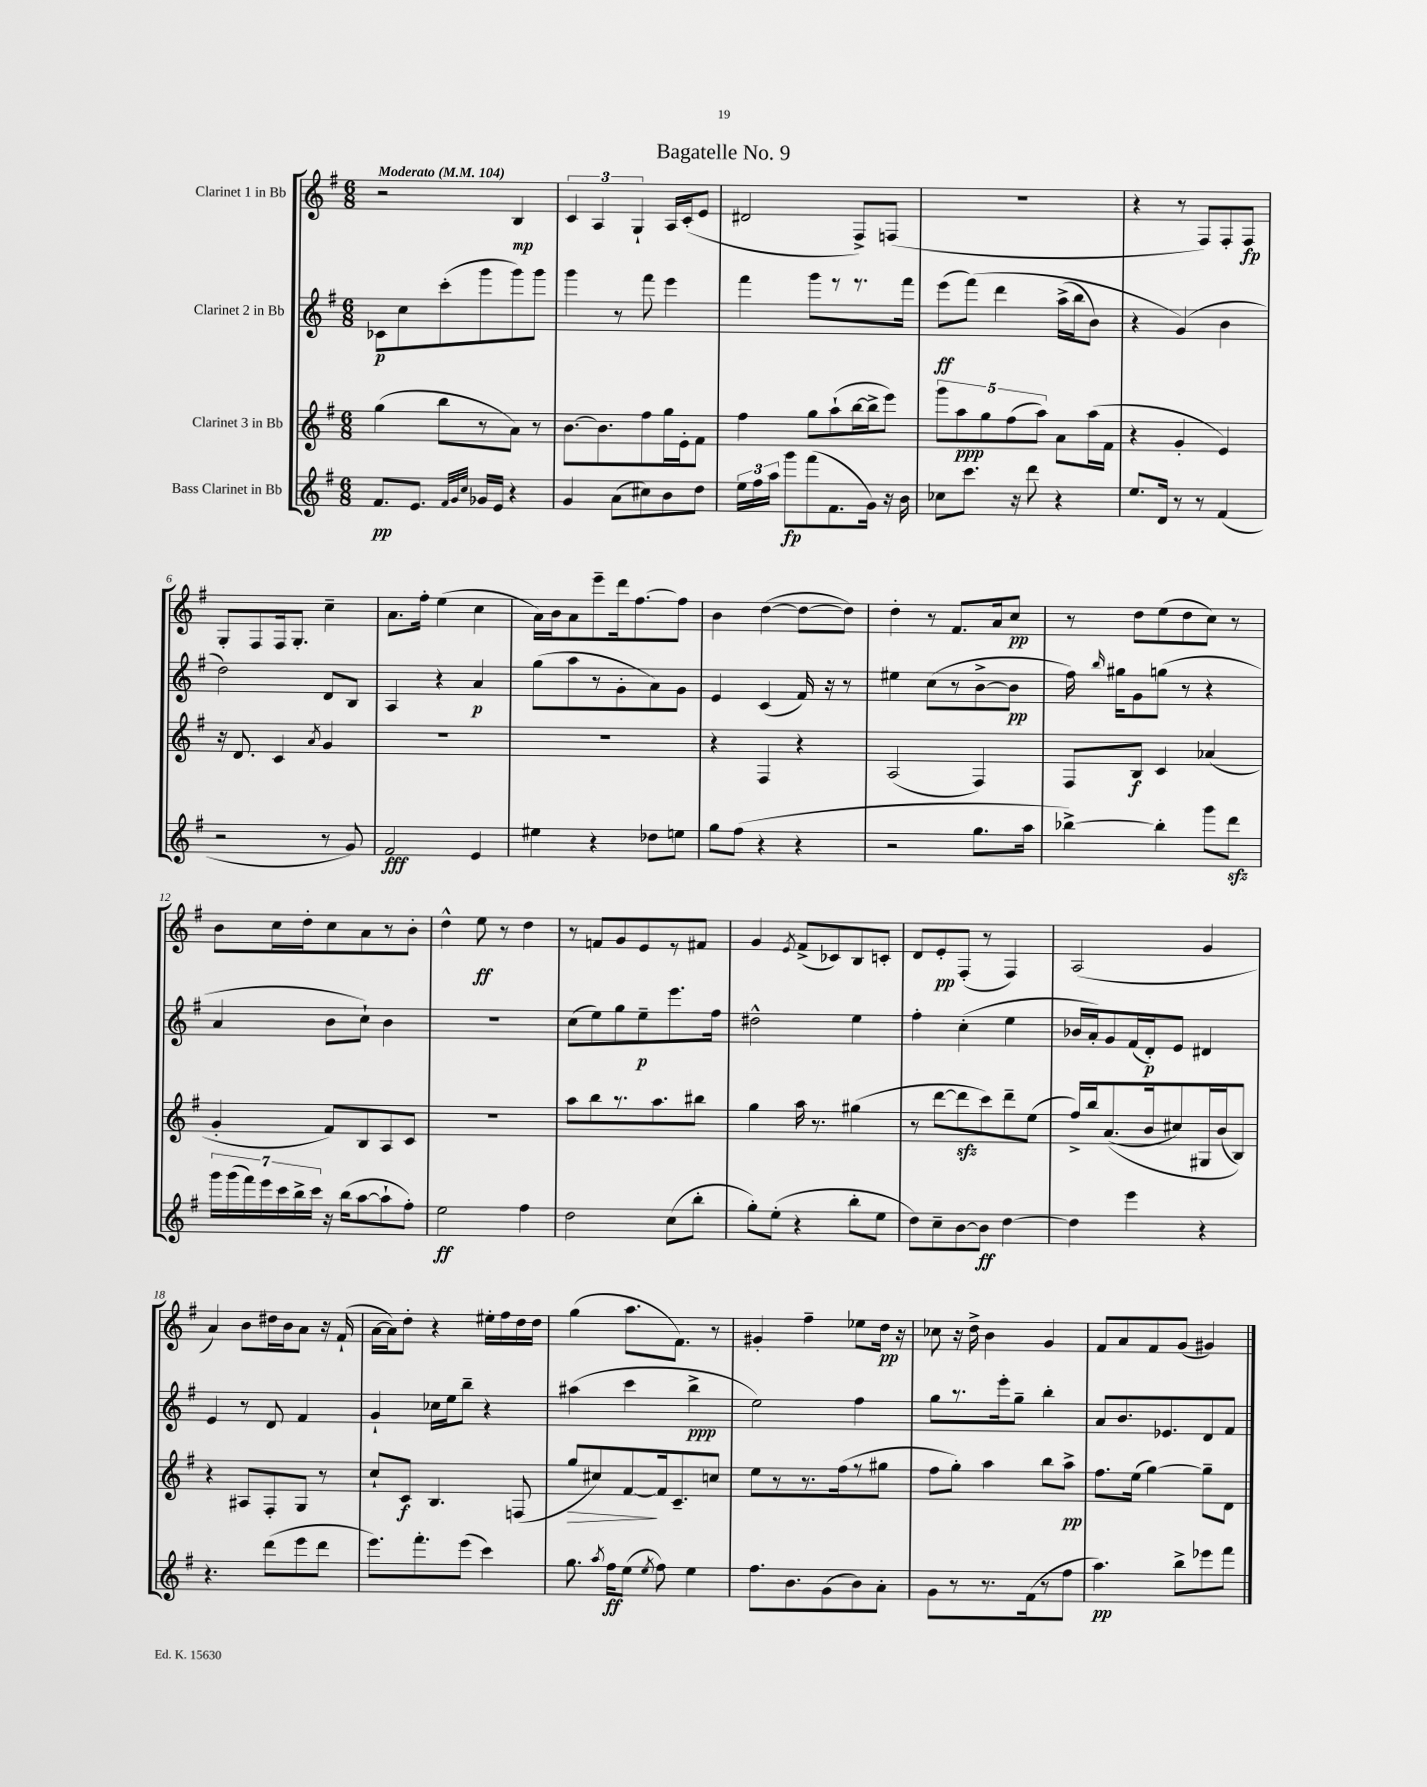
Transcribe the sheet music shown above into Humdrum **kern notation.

**kern	**dynam	**kern	**dynam	**kern	**dynam	**kern	**dynam
*part4	*part4	*part3	*part3	*part2	*part2	*part1	*part1
*staff4	*staff4	*staff3	*staff3	*staff2	*staff2	*staff1	*staff1
*I"Bass Clarinet in Bb	*	*I"Clarinet 3 in Bb	*	*I"Clarinet 2 in Bb	*	*I"Clarinet 1 in Bb	*
*clefG2	*	*clefG2	*	*clefG2	*	*clefG2	*
*k[f#]	*	*k[f#]	*	*k[f#]	*	*k[f#]	*
*M6/8	*	*M6/8	*	*M6/8	*	*M6/8	*
*MM104	*	*MM104	*	*MM104	*	*MM104	*
=1	=1	=1	=1	=1	=1	=1	=1
!	!	!	!	!	!	!LO:TX:a:B:t=Moderato	!
8.f#/L	pp	(4gg\	.	8c-X\L	p	2r	.
.	.	.	.	8cc\	.	.	.
8.e/J	.	.	.	.	.	.	.
.	.	8bb\L	.	(8ccc'\	.	.	.
32qqf#/LLL	.	.	.	.	.	.	.
32qqg/	.	.	.	.	.	.	.
32qqcc/JJJ	.	.	.	.	.	.	.
16g-X/LL	.	8r	.	8ggg\	.	.	.
16e/JJ	.	.	.	.	.	.	.
4r	.	8a\J)	.	8ggg\)	.	4B/	mp
.	.	8r	.	8ggg\J	.	.	.
=2	=2	=2	=2	=2	=2	=2	=2
4g/	.	[8.b\L	.	4ggg\	.	6c/	.
.	.	.	.	.	.	6A/	.
.	.	8.b\]	.	.	.	.	.
(8a\L	.	.	.	8r	.	.	.
.	.	.	.	.	.	6G`/	.
8cc#X\)	.	8ff#\	.	8fff#\	.	.	.
8b\	.	16gg\L	.	4eee\	.	16A/LL	.
.	.	16e'\J	.	.	.	(16c'/J	.
8dd\J	.	8f#\J	.	.	.	8e/J	.
=3	=3	=3	=3	=3	=3	=3	=3
24ee\LL	.	4ff#\	.	4fff#\	.	2d#X/	.
24ff#\	.	.	.	.	.	.	.
24aa\JJ	.	.	.	.	.	.	.
8ggg\L	fp	.	.	.	.	.	.
(8fff#\	.	8gg\L	.	8ggg\L	.	.	.
8.f#\	.	(8aa`\	.	8r	.	.	.
.	.	[16bb\L	.	8.r	.	8F#^/L)	.
16g\Jk)	.	16bb^\J]	.	.	.	.	.
16r	.	8eee\J)	.	.	.	(8Fn/J	.
16b\	.	.	.	16fff#\Jk	.	.	.
=4	=4	=4	=4	=4	=4	=4	=4
8cc-X\L	.	10ggg\L	.	(8eee\L	ff	2.r	.
.	.	10aa\	ppp	.	.	.	.
8.ccc\J	.	.	.	(8fff#\J)	.	.	.
.	.	10gg\	.	.	.	.	.
.	.	.	.	4ddd\	.	.	.
.	.	(10ff#\	.	.	.	.	.
16r	.	.	.	.	.	.	.
8ddd\	.	.	.	.	.	.	.
.	.	10aa\J)	.	.	.	.	.
4r	.	8a\L	.	(16aa^\LL	.	.	.
.	.	.	.	16bb\J	.	.	.
.	.	(16aa\L	.	8b\J)	.	.	.
.	.	16f#\JJ	.	.	.	.	.
=5	=5	=5	=5	=5	=5	=5	=5
8.ee/L	.	4r	.	4r	.	4r	.
16d/Jk	.	.	.	.	.	.	.
8r	.	4g'/	.	(4g/)	.	8r	.
8r	.	.	.	.	.	8F#/L)	.
(4f#/	.	4e/)	.	4b\	.	8F#'/	.
.	.	.	.	.	.	8F#/J	fp
!!LO:LB:g=z
=6	=6	=6	=6	=6	=6	=6	=6
2r	.	16r	.	2dd\)	.	8G'/L	.
.	.	8.d/	.	.	.	.	.
.	.	.	.	.	.	8F#/	.
.	.	4c/	.	.	.	16F#/k	.
.	.	.	.	.	.	8.G'/J	.
.	.	8qa/	.	.	.	.	.
8r	.	4g/	.	8d/L	.	4cc~\	.
8g/)	.	.	.	8B/J	.	.	.
=7	=7	=7	=7	=7	=7	=7	=7
2f#/	fff	2.r	.	4A/	.	8.a\L	.
.	.	.	.	.	.	16ff#'\Jk	.
.	.	.	.	4r	.	(4ee\	.
4e/	.	.	.	4a/	p	4cc\	.
=8	=8	=8	=8	=8	=8	=8	=8
4ee#X\	.	2.r	.	(8gg\L	.	16a\LL)	.
.	.	.	.	.	.	16b\J	.
.	.	.	.	8aa\	.	8a\	.
4r	.	.	.	8r	.	8eee~\	.
.	.	.	.	8g'\	.	16ddd\k	.
.	.	.	.	.	.	[8.ff#\	.
8dd-X\L	.	.	.	8a\)	.	.	.
8een\J	.	.	.	8g\J	.	8ff#\J]	.
=9	=9	=9	=9	=9	=9	=9	=9
8gg\L	.	4r	.	4e/	.	4b\	.
(8ff#\J	.	.	.	.	.	.	.
4r	.	4F#/	.	(4c/	.	([4dd\	.
4r	.	4r	.	16f#/)	.	8dd\L_	.
.	.	.	.	16r	.	.	.
.	.	.	.	8r	.	8dd\J])	.
=10	=10	=10	=10	=10	=10	=10	=10
2r	.	(2A/	.	4ee#X\	.	4dd'\	.
.	.	.	.	(8cc\L	.	8r	.
.	.	.	.	8r	.	8.f#/L	.
8.gg\L	.	4F#/)	.	[8b^\	.	.	.
.	.	.	.	.	.	16a/k	.
.	.	.	.	8b\J]	pp	8cc/J	pp
16aa\Jk	.	.	.	.	.	.	.
=11	=11	=11	=11	=11	=11	=11	=11
[4bb-X^\)	.	8F#/L	.	16ff#\)	.	8r	.
.	.	.	.	16qqbb/	.	.	.
.	.	.	.	16gg#X\KL	.	.	.
.	.	8B/J	f	8g\	.	8dd\L	.
4bb-'\]	.	4c/	.	(8ggn\J	.	(8ee\	.
.	.	.	.	8r	.	8dd\	.
8ggg\L	.	(4a-X/	.	4r	.	8cc\J)	.
8dddzz\J	.	.	.	.	.	8r	.
!!LO:LB:g=z
=12	=12	=12	=12	=12	=12	=12	=12
28ggg\LL	.	4g'/	.	4a/	.	8b\L	.
(28ggg\	.	.	.	.	.	.	.
28fff#\)	.	.	.	.	.	.	.
28eee\	.	.	.	.	.	.	.
.	.	.	.	.	.	16cc\L	.
28ccc\	.	.	.	.	.	.	.
28bb^\	.	.	.	.	.	.	.
.	.	.	.	.	.	16dd'\J	.
28ccc\JJ	.	.	.	.	.	.	.
16r	.	8f#/L)	.	8b\L	.	8cc\	.
(16bb\KL	.	.	.	.	.	.	.
[8aa\	.	8B/	.	8cc`\J)	.	8a\	.
8aa`\]	.	8A/	.	4b\	.	8r	.
8ff#'\J)	.	8c/J	.	.	.	8b'\J	.
=13	=13	=13	=13	=13	=13	=13	=13
2ee\	ff	2.r	.	2.r	.	4dd^^\	.
.	.	.	.	.	.	8ee\	ff
.	.	.	.	.	.	8r	.
4ff#\	.	.	.	.	.	4dd\	.
=14	=14	=14	=14	=14	=14	=14	=14
2dd\	.	8aa\L	.	(8cc\L	.	8r	.
.	.	8bb\	.	8ee\)	.	8fn/L	.
.	.	8.r	.	8gg\	.	8g/	.
.	.	.	.	8ee~\	p	8e/	.
.	.	8.aa\	.	.	.	.	.
(8cc\L	.	.	.	8.eee\	.	8r	.
8bb'\J	.	8bb#X\J	.	.	.	8f#X/J	.
.	.	.	.	16ff#\Jk	.	.	.
=15	=15	=15	=15	=15	=15	=15	=15
8gg'\L)	.	4gg\	.	2dd#X^^\	.	4g/	.
(8ee'\J	.	.	.	.	.	.	.
.	.	.	.	.	.	8qe/	.
4r	.	16aa\	.	.	.	(8f#^/L	.
.	.	8.r	.	.	.	.	.
.	.	.	.	.	.	8c-X/)	.
8bb'\L	.	(4gg#X\	.	4ee\	.	8B/	.
8ee\J	.	.	.	.	.	8cn'/J	.
=16	=16	=16	=16	=16	=16	=16	=16
8dd\L)	.	8r	.	4ff#'\	.	8d/L	.
8cc~\	.	[8ddd\L	.	.	.	8e'/	pp
[8b\	.	8dddzz\]	.	(4cc'\	.	(8F#'/J	.
8b\J]	ff	8ccc\)	.	.	.	8r	.
[4dd\	.	8ddd~\	.	4ee\	.	4F#/)	.
.	.	(8ee\J	.	.	.	.	.
=17	=17	=17	=17	=17	=17	=17	=17
4dd\]	.	16ff#^/LL)	.	16b-X/LL	.	(2A/	.
.	.	16bb/J	.	16a'/J)	.	.	.
.	.	((8.a/	.	8g/	.	.	.
4eee\	.	.	.	(16f#/L	.	.	.
.	.	16b/k	.	16d'/J)	p	.	.
.	.	8cc#X/)	.	8e/J	.	.	.
4r	.	16G#X/L	.	4d#X/	.	4g/	.
.	.	(16b/J	.	.	.	.	.
.	.	8B/J))	.	.	.	.	.
!!LO:LB:g=z
=18	=18	=18	=18	=18	=18	=18	=18
4.r	.	4r	.	4e/	.	4a/)	.
.	.	8A#X/L	.	8r	.	8b\L	.
(8ddd\L	.	8F#'/	.	8d/	.	16dd#X\L	.
.	.	.	.	.	.	16b\J	.
8eee\	.	8G/J	.	4f#/	.	8a\J	.
8ddd\J	.	8r	.	.	.	16r	.
.	.	.	.	.	.	(16f#`/	.
=19	=19	=19	=19	=19	=19	=19	=19
8.eee\L)	.	8cc`/L	.	4g`/	.	[16a\LL	.
.	.	.	.	.	.	16a\J])	.
.	.	8c/J	f	.	.	8dd'\J	.
8.fff#'\	.	.	.	.	.	.	.
.	.	4.B/	.	16cc-X\LL	.	4r	.
.	.	.	.	16ee\J	.	.	.
(8eee\J	.	.	.	8bb~\J	.	.	.
4ccc\)	.	.	.	4r	.	16ee#X'\LL	.
.	.	.	.	.	.	16ff#\	.
.	.	(8Fn/	.	.	.	16dd\	.
.	.	.	.	.	.	16dd\JJ	.
=20	=20	=20	=20	=20	=20	=20	=20
!	!	!	!LO:HP:b	!	!	!	!
8.gg\	.	8gg/L	>	(4aa#X\	.	(4gg\	.
.	.	8cc#X/)	.	.	.	.	.
8qaa/	.	.	.	.	.	.	.
16ff#\KL	ff	.	.	.	.	.	.
(8ee\J	.	[8f#/	.	4ccc\	.	8.aa\L	.
8qee/	.	.	.	.	.	.	.
8ff#\)	.	16f#/k]	]	.	.	.	.
.	.	8.c~/	.	.	.	8.f#\J)	.
4ee\	.	.	.	4bb^\	ppp	.	.
.	.	8ccn/J	.	.	.	8r	.
=21	=21	=21	=21	=21	=21	=21	=21
8.ff#\L	.	8ee\L	.	2ee\)	.	4g#X'/	.
.	.	8r	.	.	.	.	.
8.b\	.	.	.	.	.	.	.
.	.	8.r	.	.	.	4ff#~\	.
(8g\	.	.	.	.	.	.	.
.	.	(16ff#\k	.	.	.	.	.
8b\)	.	8r	.	4ff#\	.	8ee-X\L	.
8a'\J	.	8gg#X\J	.	.	.	16dd\Jk	pp
.	.	.	.	.	.	16r	.
=22	=22	=22	=22	=22	=22	=22	=22
8g\L	.	8ff#\L	.	8gg\L	.	8cc-X\	.
8r	.	8gg'\J)	.	8.r	.	16r	.
.	.	.	.	.	.	16dd^\	.
8.r	.	4aa\	.	.	.	4b\	.
.	.	.	.	16eee'\k	.	.	.
.	.	.	.	8gg~\J	.	.	.
(16f#\k	.	.	.	.	.	.	.
8r	.	8bb\L	.	4bb'\	.	4g/	.
8ff#\J	.	8aa^\J	pp	.	.	.	.
=23	=23	=23	=23	=23	=23	=23	=23
4.aa\)	pp	8.ff#\L	.	8a/L	.	8f#/L	.
.	.	.	.	8.b/	.	8a/	.
.	.	(16ee\Jk	.	.	.	.	.
.	.	[4gg\)	.	.	.	8f#/	.
.	.	.	.	8.e-X/	.	.	.
8bb^\L	.	.	.	.	.	(8g/J	.
8eee-X\	.	8gg~\L]	.	8d/	.	4g#X/)	.
8fff#\J	.	8d\J	.	8f#/J	.	.	.
==	==	==	==	==	==	==	==
*-	*-	*-	*-	*-	*-	*-	*-
